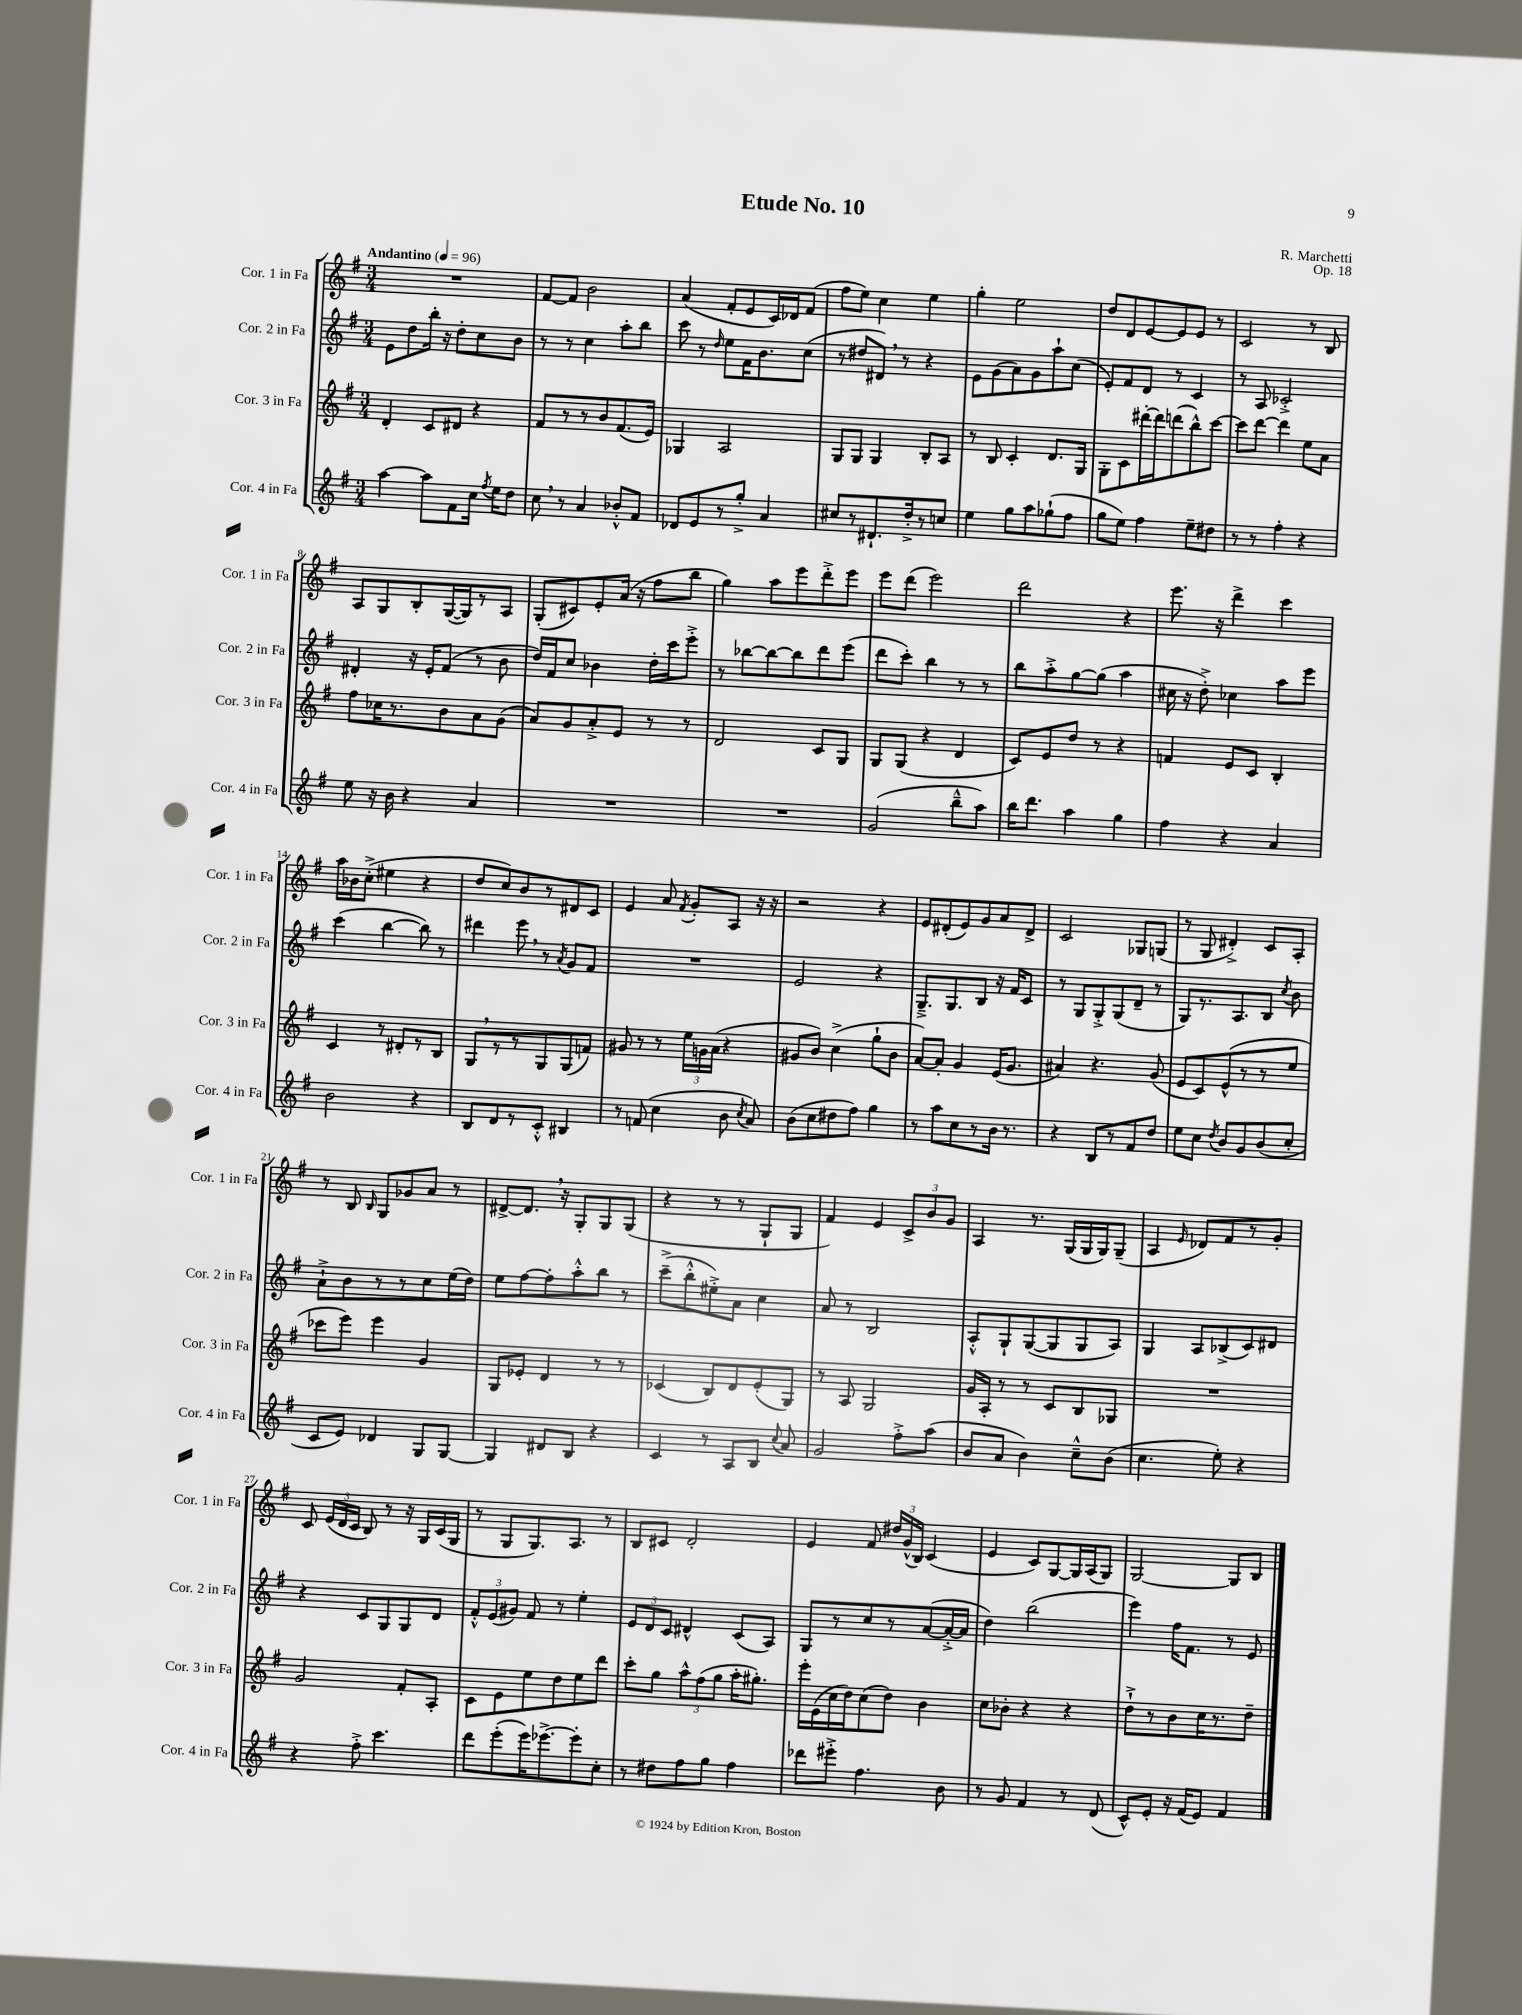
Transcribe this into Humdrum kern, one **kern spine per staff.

**kern	**kern	**kern	**kern
*staff4	*staff3	*staff2	*staff1
*clefG2	*clefG2	*clefG2	*clefG2
*k[f#]	*k[f#]	*k[f#]	*k[f#]
*M3/4	*M3/4	*M3/4	*M3/4
*MM96	*MM96	*MM96	*MM96
[4aa	4d'	8e	2.r
.	.	8dd	.
8aa]	8c	16bb'	.
.	.	16r	.
8f#	8d#	8dd'	.
16cc	4r	8cc	.
8qff#	.	.	.
16ee	.	.	.
8dd	.	8b	.
=	=	=	=
8cc	8f#	8r	[8f#
8r	8r	8r	8f#]
4a	8r	4cc	2b
.	8b	.	.
8b-'^^	(8.f#	8aa'	.
8f#	.	8bb	.
.	16e)	.	.
=	=	=	=
8d-	4G-	8ccc	(4a
8e	.	8r	.
.	.	16qqdd	.
8r	2A	8ee	8f#'
8gg'^	.	16f#	8e
.	.	8.b	.
4a	.	.	16c)
.	.	.	16d-
.	.	(8cc	(8f#
=	=	=	=
8cc#	8G	8r	8ff#
8r	8G	8dd#	8ee)
8.d#`	4G	8d#)	4cc
.	.	8r	.
16dd'^	.	.	.
8r	8B'	4r	4ee
8cc	8A	.	.
=	=	=	=
4ee	8r	8e	4gg'
.	8B	(8g	.
8gg	4c'	8a)	2ee
8aa	.	8g	.
(8gg-`	8.d	8aa`	.
8ff#	.	(8cc	.
.	16G	.	.
=	=	=	=
8gg	8G'	8e')	8dd
8ee)	8c	8f#	8d
4ff#	[16ddd#'	8d	[8e
.	16ddd#]	.	.
.	(8ddd	8r	8e]
8ee~	8bb^^)	4c	8e
8dd#	[8ccc	.	8r
=	=	=	=
8r	8ccc]	8r	2c
8r	[8ddd	8A	.
4ff#'	4ddd]	2c-'^	.
4r	8ee	.	8r
.	8a	.	8B
=	=	=	=
8ee	8ff#	4d#'	8A
16r	16cc-	.	8G
16b	8.r	.	.
4r	.	16r	8B'
.	.	16e'	.
.	8b	(8f#	([16G
.	.	.	16G])
4a	8a	8r	8r
.	(8g	8b	8A
=	=	=	=
2.r	8a)	16dd)	(8G'
.	.	16f#	.
.	8g	8cc	8c#)
.	8a'^	4b-	8e'
.	8e	.	(16a
.	.	.	16r
.	8r	16dd'	8ff#
.	.	16ccc	.
.	8r	8eee'^	8bb
=	=	=	=
2.r	2d	8r	4gg)
.	.	[8bb-	.
.	.	8bb-_	8aa
.	.	8bb-]	8eee
.	8c	8ddd	8ddd'^
.	8G	(8eee	8eee
=	=	=	=
(2g	8G	8ddd	8eee
.	(8G	8ccc')	(8ddd
.	4r	4bb	2eee)
8bb~^^	4d	8r	.
8aa)	.	8r	.
=	=	=	=
16bb	8c)	8bb	2ddd
8.ddd	.	.	.
.	8e	8aa'^	.
4aa	8dd	[8gg	.
.	8r	(8gg]	.
4gg	4r	4aa	4r
=	=	=	=
4ff#	4f	16cc#	8.eee
.	.	16r	.
.	.	8dd'^)	.
.	.	.	16r
4r	8e	4cc-	4ddd^
.	8c	.	.
4a	4B'	8aa	4ccc
.	.	8eee	.
=	=	=	=
2b	4c	(4ccc	16aa
.	.	.	16b-
.	.	.	(8cc'^
.	8r	[4bb	4ee#
.	8d#'	.	.
4r	8r	8bb])	4r
.	8B	8r	.
=	=	=	=
8B	8G	4ddd#	8dd
8d	8r	.	8cc)
8r	8r	8eee	8b
8c'^^	8G	8r	8r
.	.	8qa	.
4B#	(8G	8g	8d#
.	8f)	8f#	8c
=	=	=	=
8r	8g#	2.r	4e
(8f	8r	.	.
4cc	8r	.	8a
.	.	.	8qf#
.	24ee	.	8g'
.	24g	.	.
.	(24a	.	.
8b	4r	.	8A
8qcc	.	.	.
8a)	.	.	16r
.	.	.	16r
=	=	=	=
(8b	8g#	2e	2r
8cc	8b)	.	.
8dd#	(4cc^	.	.
8ff#)	.	.	.
4gg	8gg`	4r	4r
.	8b	.	.
=	=	=	=
8r	[8a)	8.G~^	8e
8aa	8a']	.	(8d#'
.	.	8.G	.
8cc	4g	.	8e)
8r	.	8B	8g
16b	(16e	16r	8a
8.r	8.g	16f#	.
.	.	8c	8d#^
=	=	=	=
4r	4a#)	8r	2c
.	.	8G	.
8B	4.r	8G'^	.
8r	.	(8G	.
8f#	.	8d~	8G-
8dd	(8g	8r	(8G
=	=	=	=
8ee	8e	8G)	8r
8cc	8c)	8.r	8G
8qdd	.	.	.
8b	(8e^^	.	4d#'^)
.	.	8.A	.
8g	8r	.	.
(8b	8r	8B	8c
.	.	8qcc	.
8cc'	8ee	8b	8A'
=	=	=	=
8c	8ccc-	8a`^	8r
8e)	8eee)	8b	8B
.	.	.	16qqB
4d-	4eee	8r	8G
.	.	8r	8g-
8G	4g	8cc	8a
[8G	.	(16ee	8r
.	.	16dd)	.
=	=	=	=
4G]	8G	8ee	[8d#^
.	8e-'	[8ff#	8.d#]
8d#	4d	8ff#']	.
.	.	.	16r
8B	.	8aa'^^	8G'
4r	8r	8bb	8G
.	8r	8r	(8G
=	=	=	=
4c	(4c-	(8ccc~^	4r
.	.	8bb'^^	.
8r	8B)	8ee#'^)	8r
8A	8d	8a	8r
8B	(8e'	4cc	8G`
8qqcc	.	.	.
8a	8G)	.	8G
=	=	=	=
2g	8r	8a	4f#)
.	8A	8r	.
.	2G	2B	4e
8ff#'^	.	.	12c^
.	.	.	12b
(8aa	.	.	.
.	.	.	12g
=	=	=	=
8b	16g	8A'^^	4A
.	16A'	.	.
8a	8r	8G`	.
4b)	8r	([8G	8.r
.	8c	8G]	.
.	.	.	(16G
8cc~^^	8B	8G	16G
.	.	.	16G)
(8b	8G-	8A)	(8G~
=	=	=	=
4.cc	2.r	4G	4A
.	.	.	16qqe
.	.	8A	8d-)
8ee')	.	(8B-^	8f#
4r	.	8c)	8r
.	.	8d#	8g'
=	=	=	=
4r	2g	4r	8c
.	.	.	(24e
.	.	.	24d
.	.	.	24c
8ff#'^	.	8c	8B)
4.ccc	.	8G	8r
.	8f#'	8G	16r
.	.	.	16G
.	8A'	8d	(16c
.	.	.	16G
=	=	=	=
8ddd	8c	12f#'^^	8r
.	.	(12e	.
(8eee'	8e	.	8G
.	.	12g#)	.
16eee)	8ee	8f#	8.G)
[8.eee-^	.	.	.
.	8dd	8r	.
.	.	.	8.A
8eee-']	8ee	4ee'	.
8cc'	8ddd	.	8r
=	=	=	=
8r	8ccc'	12e	8B
.	.	12d	.
8dd#	8gg	.	8c#
.	.	12c	.
8ff#	12aa^^	4d#^^	2d'
.	(12ff#	.	.
8gg	.	.	.
.	12gg	.	.
4ff#	16aa'	(8c	.
.	8.gg#')	.	.
.	.	8A)	.
=	=	=	=
8ddd-	16eee'	8G	4e
.	(16e	.	.
8eee#'^	16cc	8r	.
.	16dd)	.	.
4.ff#	(8cc	8cc	8f#
.	8dd)	8r	24dd#
.	.	.	(24g^^
.	.	.	24B)
.	4b	([8a	(4c
8b	.	16a'^_	.
.	.	16a]	.
=	=	=	=
8r	8cc	4dd)	4e
8g	8b-'	.	.
4f#	4r	(2bb	8c)
.	.	.	[8G
8r	4r	.	16G]
.	.	.	(16A
(8d	.	.	8G)
=	=	=	=
8c^^)	8dd`^	4eee)	[2G
8e'	8r	.	.
16r	8b	16ff#	.
(16f#	.	8.f#	.
8e)	16cc	.	.
.	8.r	.	.
4f#	.	8r	8G]
.	8dd~	8e	8B
==	==	==	==
*-	*-	*-	*-
